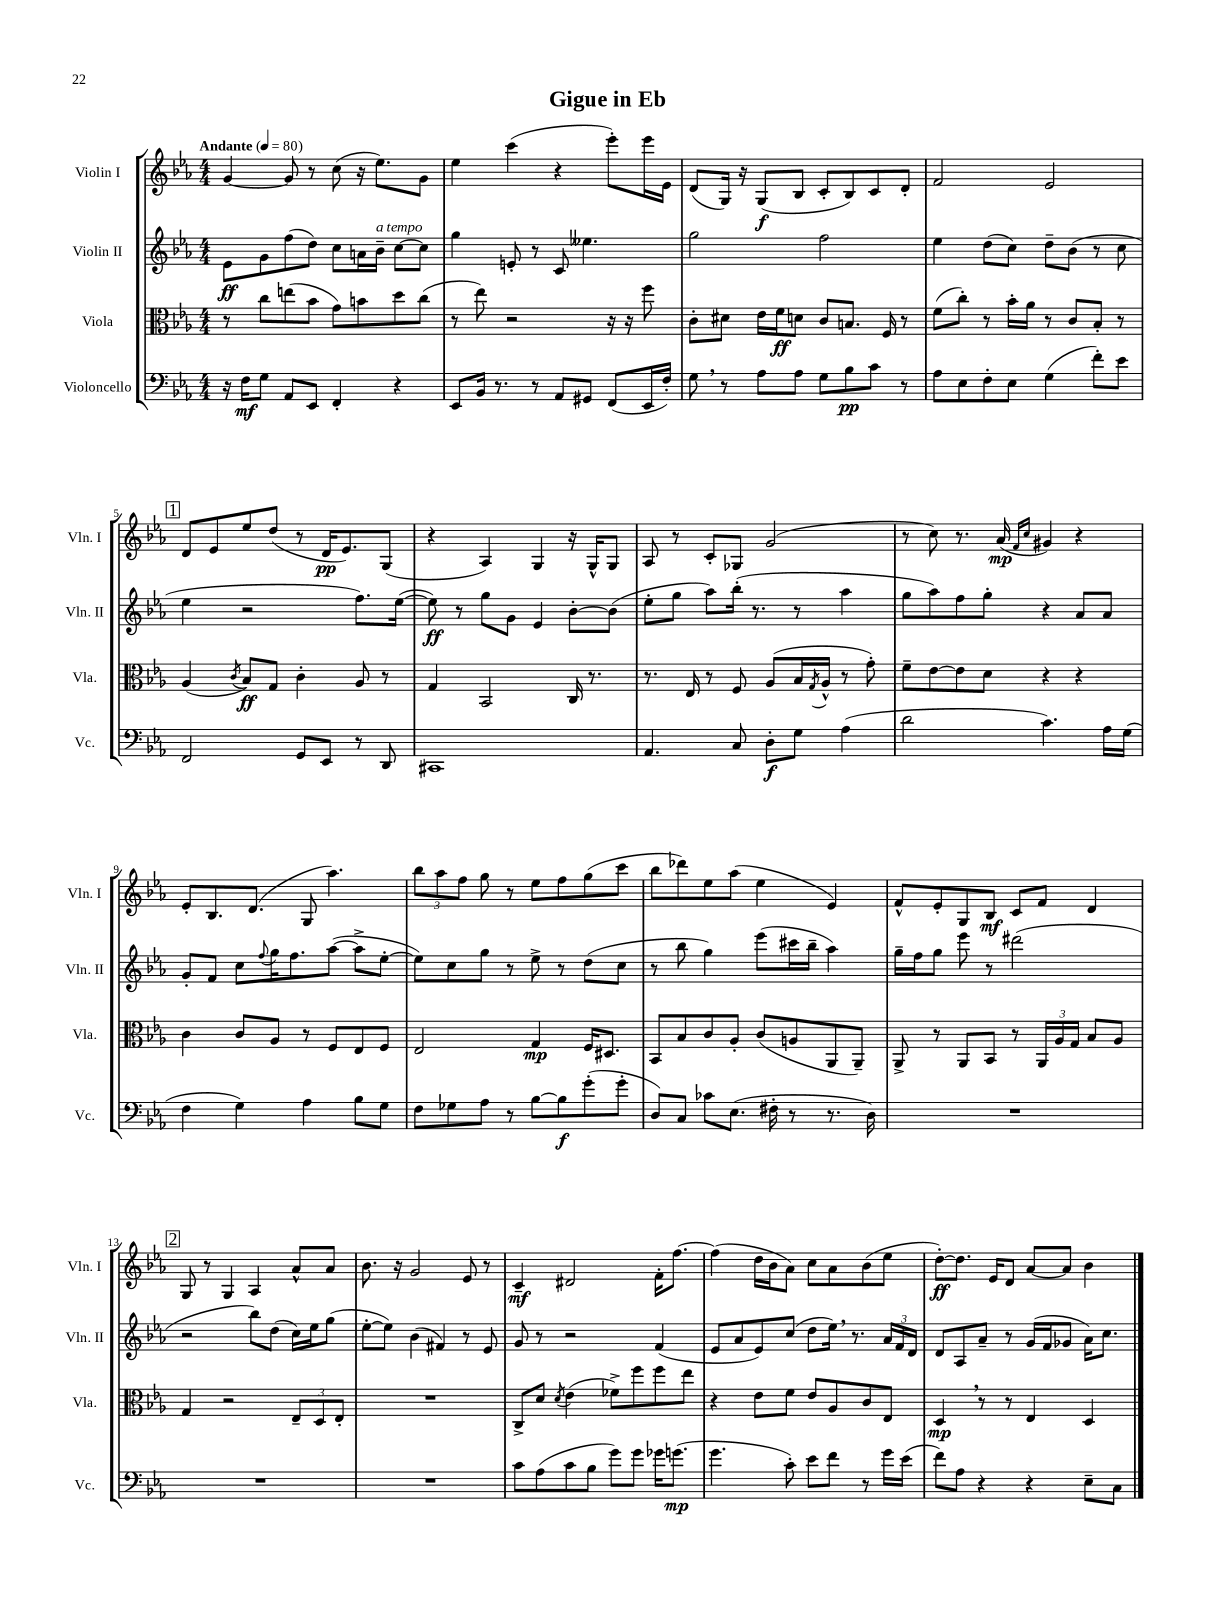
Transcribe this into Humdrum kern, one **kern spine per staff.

**kern	**kern	**kern	**kern
*staff4	*staff3	*staff2	*staff1
*clefF4	*clefC3	*clefG2	*clefG2
*k[b-e-a-]	*k[b-e-a-]	*k[b-e-a-]	*k[b-e-a-]
*M4/4	*M4/4	*M4/4	*M4/4
*MM80	*MM80	*MM80	*MM80
16r	8r	8e-	[4g
16F	.	.	.
8G	8cc	8g	.
8AA-	(8ee	(8ff	8g]
8EE-	8b-	8dd)	8r
4FF'	8g)	8cc	(8cc
.	8b	16a	16r
.	.	16b-~	8.ee-)
4r	8dd	[8cc	.
.	(8cc	8cc]	8g
=	=	=	=
8EE-	8r	4gg	4ee-
16BB-	8ee-)	.	.
8.r	.	.	.
.	2r	8e'	(4ccc
8r	.	8r	.
8AA-	.	8c	4r
8GG#	.	4.ee--	.
(8FF	16r	.	8eee-')
.	16r	.	.
16EE-	8ff	.	16eee-
16F')	.	.	16e-
=	=	=	=
8G	8c'	2gg	(8d
8r	8d#	.	16G)
.	.	.	16r
8A-	16e-	.	(8G
.	16f	.	.
8A-	8d	.	8B-
8G	8c	2ff	8c'
8B-	8.B	.	8B-)
8c	.	.	8c
.	16F	.	.
8r	8r	.	8d'
=	=	=	=
8A-	(8f	4ee-	2f
8E-	8cc')	.	.
8F'	8r	(8dd	.
8E-	16b-'	8cc)	.
.	16a-	.	.
(4G	8r	8dd~	2e-
.	8c	(8b-	.
8f')	8B-'	8r	.
8e-	8r	8cc	.
=	=	=	=
2FF	(4A-	4ee-	8d
.	.	.	8e-
.	8qc	.	.
.	8B-)	2r	8ee-
.	8G	.	(8dd
8GG	4c'	.	8r
8EE-	.	.	16d
.	.	.	8.e-)
8r	8A-	8.ff)	.
8DD	8r	.	(8G
.	.	([16ee-	.
=	=	=	=
1CC#	4G	8ee-])	4r
.	.	8r	.
.	2BB-	8gg	4A-)
.	.	8g	.
.	.	4e-	4G
.	16C	[8b-'	16r
.	8.r	.	16G^^
.	.	(8b-]	8G
=	=	=	=
4.AA-	8.r	8ee-'	8A-
.	.	8gg	8r
.	16E-	.	.
.	8r	8aa-)	8c'
8C	8F	(16bb-'	8G-
.	.	8.r	.
8D'	(8A-	.	(2g
8G	16B-	8r	.
.	8qG	.	.
.	16A-^^	.	.
(4A-	8r	4aa-	.
.	8g')	.	.
=	=	=	=
2d	8f~	8gg	8r
.	[8e-	8aa-)	8cc)
.	8e-]	8ff	8.r
.	8d	8gg'	.
.	.	.	(16a-
.	.	.	16qqf
.	.	.	16qqcc
4.c)	4r	4r	4g#)
.	4r	8a-	4r
16A-	.	8a-	.
(16G	.	.	.
=	=	=	=
4F	4c	8g'	8e-'
.	.	8f	8.B-
4G)	8c	8cc	.
.	.	.	(8.d
.	.	8qqff	.
.	8A-	16gg	.
.	.	8.ff	.
4A-	8r	.	8G
.	8F	([8aa-	4.aa-)
8B-	8E-	8aa-^]	.
8G	8F	[8ee-'	.
=	=	=	=
8F	2E-	8ee-])	12bb-
.	.	.	12aa-
8G-	.	8cc	.
.	.	.	12ff
8A-	.	8gg	8gg
8r	.	8r	8r
[8B-	4G	8ee-^	8ee-
8B-]	.	8r	8ff
(8g'	16F	(8dd	(8gg
.	8.D#	.	.
8g'	.	8cc	8ccc
=	=	=	=
8D)	8BB-	8r	8bb-
8C	8B-	8bb-	8ddd-)
8c-	8c	4gg)	8ee-
(8.E-	8A-'	.	(8aa-
.	(8c	(8eee-	4ee-
16F#'	.	.	.
8r	8A	16ccc#	.
.	.	16bb-~	.
8.r	8AA-	4aa-)	4e-)
.	8AA-~)	.	.
16D)	.	.	.
=	=	=	=
1r	8AA-^	16gg~	8f^^
.	.	16ff	.
.	8r	8gg	8e-'
.	8AA-	8eee-	8G
.	8BB-	8r	8B-
.	8r	(2ddd#	8c
.	24AA-	.	8f
.	24A-	.	.
.	24G	.	.
.	8B-	.	4d
.	8A-	.	.
=	=	=	=
1r	4G	2r	8G
.	.	.	8r
.	2r	.	4G
.	.	8bb-)	4A-
.	.	(8dd	.
.	12E-~	16cc)	8a-^^
.	.	16ee-	.
.	12D	.	.
.	.	(8gg	8a-
.	12E-'	.	.
=	=	=	=
1r	1r	[8ee-'	8.b-
.	.	8ee-])	.
.	.	.	16r
.	.	(4b-	2g
.	.	4f#)	.
.	.	8r	8e-
.	.	8e-	8r
=	=	=	=
8c	8C^	8g	4c~
(8A-	8d	8r	.
.	8qd	.	.
8c	(4e-	2r	2d#
8B-	.	.	.
8g)	8f-^)	.	.
8g	8ff	.	.
16g-	8ff	(4f	16f'
(8.g	.	.	[8.ff
.	8ee-	.	.
=	=	=	=
4.g	4r	8e-	(4ff]
.	.	8a-	.
.	8e-	8e-)	16dd
.	.	.	16b-
8c')	8f	(8cc	8a-)
8e-	8e-	8dd	8cc
8f	8A-	16ee-)	8a-
.	.	8.r	.
8r	8c	.	(8b-
16g	8E-	24a-	8ee-
.	.	24f	.
(16e-	.	.	.
.	.	24d	.
=	=	=	=
8f)	4D	8d	[8dd')
8A-	.	8A-	8.dd]
4r	8r	8a-~	.
.	.	.	16e-
.	8r	8r	8d
4r	4E-	(16g	[8a-
.	.	16f	.
.	.	8g-	8a-]
8E-~	4D	16a-)	4b-
.	.	8.cc	.
8C	.	.	.
==	==	==	==
*-	*-	*-	*-
